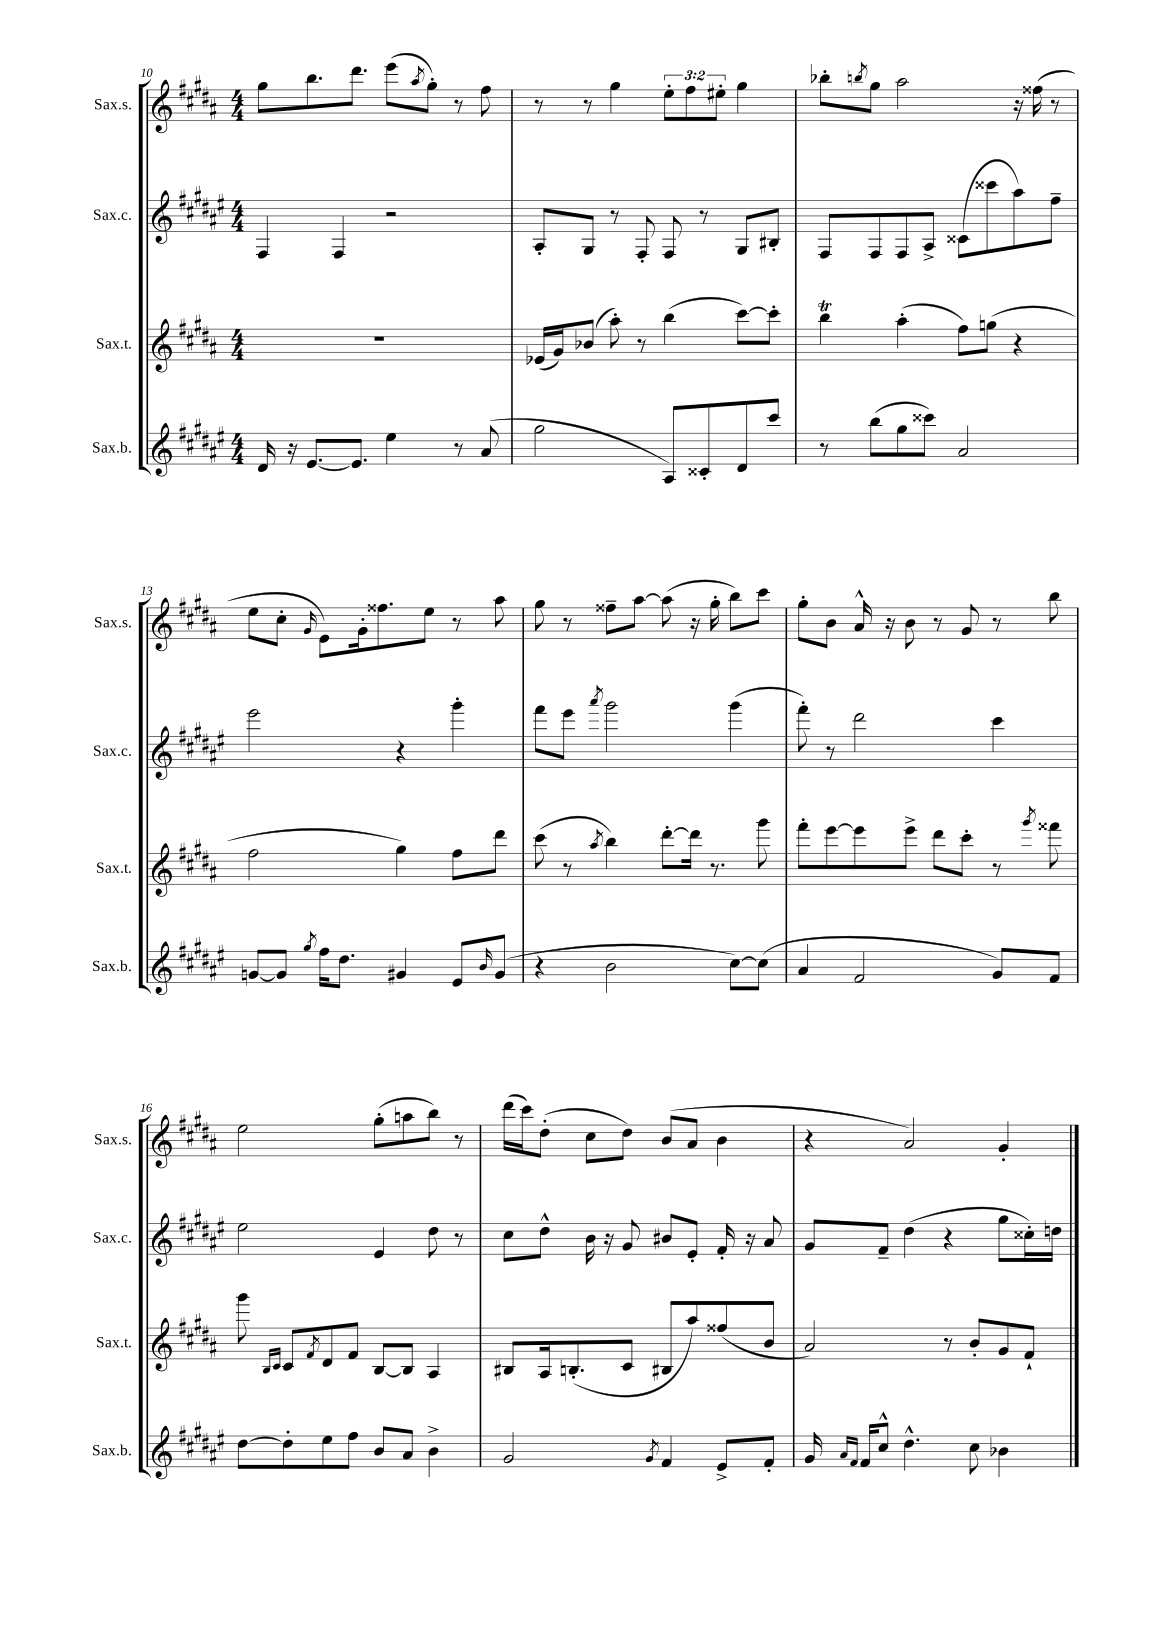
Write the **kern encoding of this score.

**kern	**kern	**kern	**kern
*part4	*part3	*part2	*part1
*staff4	*staff3	*staff2	*staff1
*I"Sax.b.	*I"Sax.t.	*I"Sax.c.	*I"Sax.s.
*I'Sax.b.	*I'Sax.t.	*I'Sax.c.	*I'Sax.s.
*clefG2	*clefG2	*clefG2	*clefG2
*k[f#c#g#d#a#e#]	*k[f#c#g#d#a#]	*k[f#c#g#d#a#e#]	*k[f#c#g#d#a#]
*M4/4	*M4/4	*M4/4	*M4/4
=10	=10	=10	=10
16d#/	1r	4F#/	8gg#\L
16r	.	.	.
[8.e#/L	.	.	8.bb\
.	.	4F#/	.
8.e#/J]	.	.	8.ddd#\J
4ee#\	.	2r	(8eee\L
.	.	.	8qaa#/
.	.	.	8gg#'\J)
8r	.	.	8r
(8a#/	.	.	8ff#\
=11	=11	=11	=11
2gg#\	(16e-X/LL	8A#'/L	8r
.	16g#/J)	.	.
.	(8b-X/J	8G#/J	8r
.	8aa#'\)	8r	4gg#\
.	8r	8F#'/	.
8A#/L)	(4bb\	8F#/	12ee'\L
.	.	.	12ff#\
8c##X'/	.	8r	.
.	.	.	12ee#X'\J
8d#/	[8ccc#\L)	8G#/L	4gg#\
8ccc#/J	8ccc#'\J]	8B#X'/J	.
=12	=12	=12	=12
8r	4bbT\	8F#/L	8bb-X'\L
.	.	.	8qbbn/
(8bb\L	.	8F#/	8gg#\J
8gg#\	(4aa#'\	8F#/	2aa#\
8ccc##X\J)	.	8A#^/J	.
2a#/	8ff#\L)	(8c##X\L	.
.	(8ggn\J	8ccc##X\	.
.	4r	8aa#\)	16r
.	.	.	(16ff##X\
.	.	8ff#~\J	8r
!!LO:LB:g=z
=13	=13	=13	=13
[8gn/L	2ff#\	2eee#\	8ee\L
8g/J]	.	.	8cc#'\J
8qgg#/	.	.	16qqg#/
16ff#\KL	.	.	8e\L)
8.dd#\J	.	.	.
.	.	.	16g#'\k
.	.	.	8.ff##X\
4g#X/	4gg#\)	4r	.
.	.	.	8ee\J
8e#/L	8ff#\L	4ggg#'\	8r
16qqb/	.	.	.
(8g#/J	8ddd#\J	.	8aa#\
=14	=14	=14	=14
4r	(8ccc#\	8fff#\L	8gg#\
.	8r	8eee#\J	8r
.	8qaa#/	8qaaa#/	.
2b\	4bb\)	2ggg#\	8ff##X~\L
.	.	.	[8aa#\J
.	[8ddd#'\L	.	(8aa#\]
.	16ddd#\Jk]	.	16r
.	8.r	.	16gg#'\
[8cc#\L)	.	(4ggg#\	8bb\L)
(8cc#\J]	8ggg#\	.	8ccc#\J
=15	=15	=15	=15
4a#/	8fff#'\L	8fff#'\)	8gg#'\L
.	[8eee\	8r	8b\J
2f#/	8eee\]	2ddd#\	16a#^^/
.	.	.	16r
.	8eee^\J	.	8b\
.	8ddd#\L	.	8r
.	8ccc#'\J	.	8g#/
8g#/L)	8r	4ccc#\	8r
.	8qggg#/	.	.
8f#/J	8fff##X\	.	8bb\
!!LO:LB:g=z
=16	=16	=16	=16
[8dd#\L	8ggg#\	2ee#\	2ee\
.	16qqB/LL	.	.
.	16qqc#/JJ	.	.
8dd#'\]	8c#/L	.	.
.	8qf#/	.	.
8ee#\	8d#/	.	.
8ff#\J	8f#/J	.	.
8b/L	[8B/L	4e#/	(8gg#'\L
8a#/J	8B/J]	.	8aan\
4b^\	4A#/	8dd#\	8bb\J)
.	.	8r	8r
=17	=17	=17	=17
2g#/	8B#X/L	8cc#\L	(16ddd#\LL
.	.	.	16ccc#\J)
.	16A#/k	8dd#^^\J	(8dd#'\J
.	(8.Bn'/	.	.
.	.	16b\	8cc#\L
.	.	16r	.
.	8c#/J	8g#/	8dd#\J)
8qg#/	.	.	.
4f#/	8B#X/L	8b#X/L	(8b/L
.	8aa#/)	8e#'/J	8a#/J
8e#^/L	(8ff##X/	16f#'/	4b\
.	.	16r	.
8f#'/J	8b/J	8a#/	.
=18	=18	=18	=18
16g#/	2a#/)	8g#/L	4r
16qqa#/LL	.	.	.
16qqf#/JJ	.	.	.
16f#/KL	.	.	.
8cc#^^/J	.	8f#~/J	.
4.dd#^^\	.	(4dd#\	2a#/)
.	8r	4r	.
8cc#\	8b'/L	.	.
4b-X\	8g#/	8gg#\L	4g#'/
.	8f#`/J	16cc##X'\L)	.
.	.	16ddn\JJ	.
==	==	==	==
*-	*-	*-	*-
